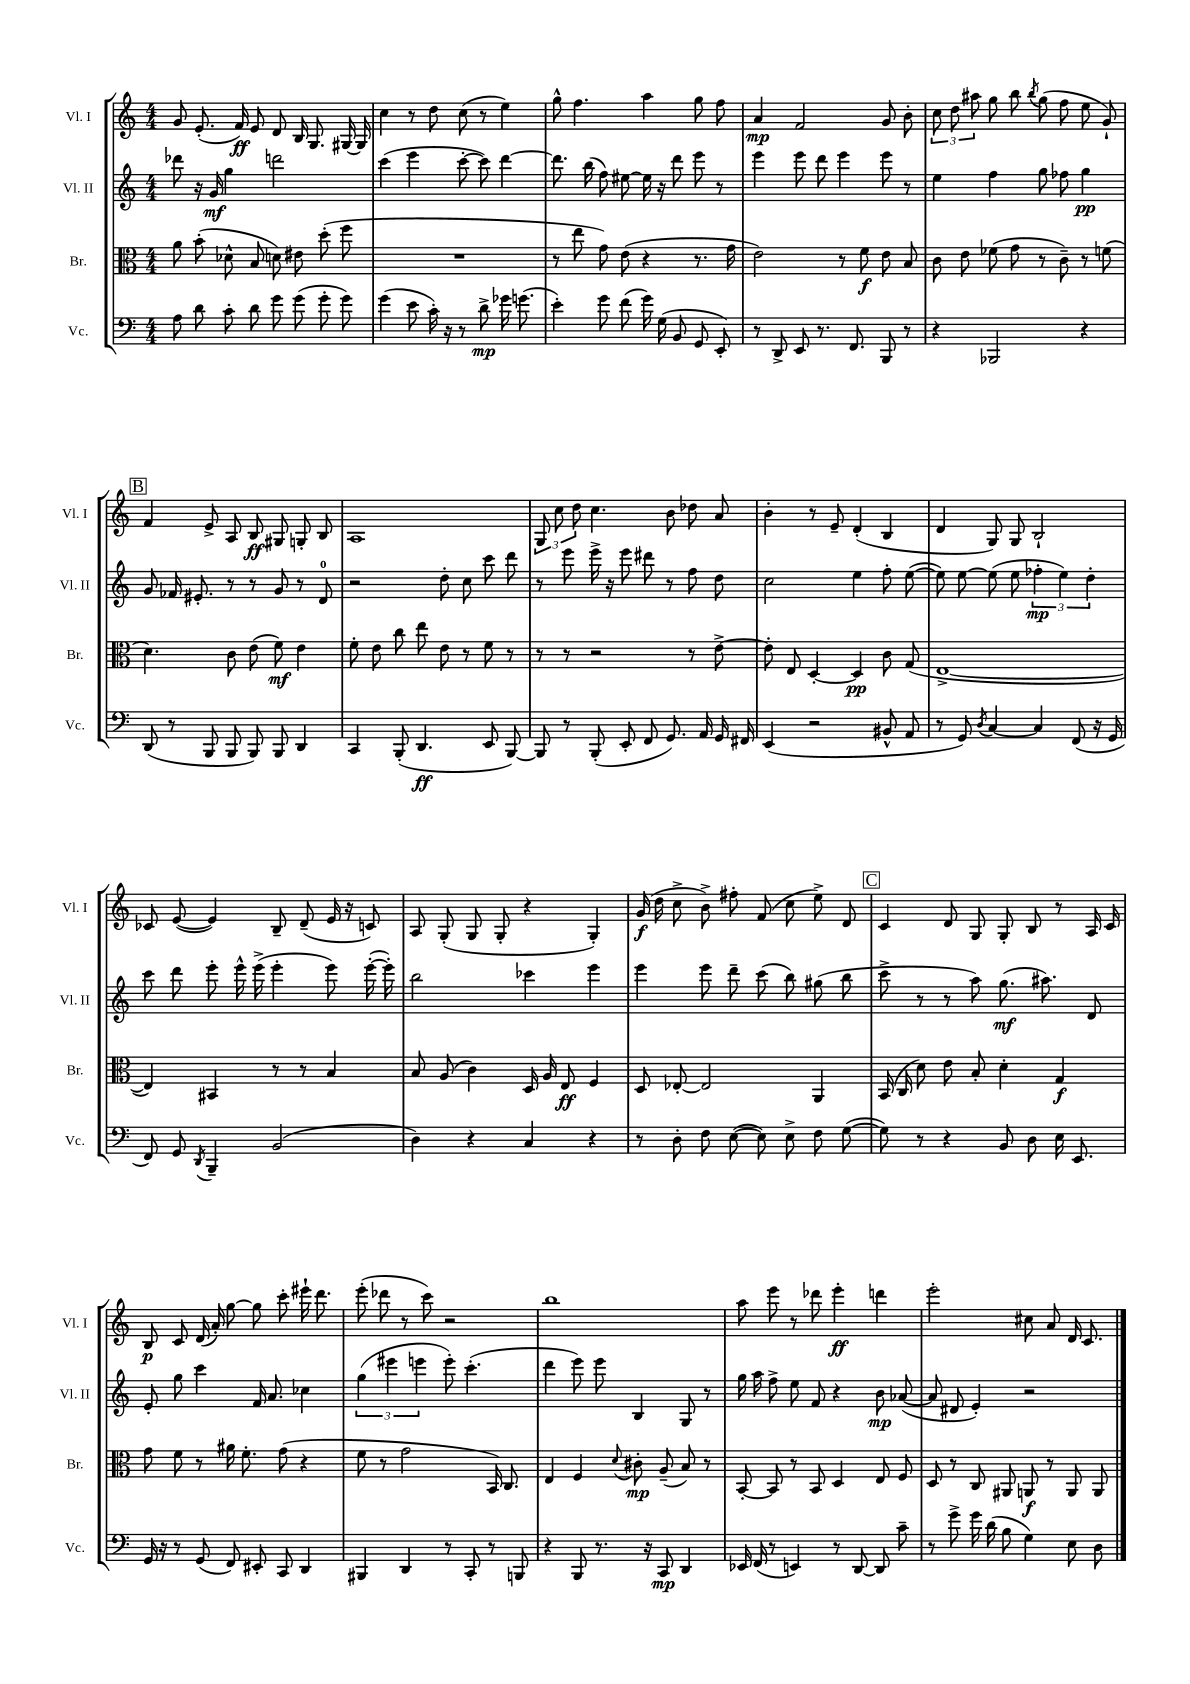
<<
\new StaffGroup <<
\new Staff = "s0" \with { instrumentName = "Vl. I" shortInstrumentName = "Vl. I" } {
    \clef treble \key c \major \numericTimeSignature \time 4/4
    \autoBeamOff g'8 e'8.-.( f'16\ff) e'8 d'8 b16 g8. gis16~ gis16 |
    c''4 r8 d''8 c''8( r8 e''4) |
    g''8-^ f''4. a''4 g''8 f''8 |
    a'4\mp f'2 g'8 b'8-. |
    \tuplet 3/2 { c''8 d''8 ais''8 } g''8 b''8 \acciaccatura { b''8 } g''8( f''8 e''8 g'8-!) |
    \mark \markup { \box "B" } f'4 e'8-> a8 b8\ff gis8 g8-. b8 |
    a1 |
    \tuplet 3/2 { g8 c''8 d''8 } c''4. b'8 des''8 a'8 |
    b'4-. r8 e'8-- d'4-.( b4 |
    d'4 g8) g8 b2-! |
    ces'8 e'8~( e'4) b8-- d'8--( e'16 r16 c'8) |
    a8 g8-.( g8 g8-. r4 g4-.) |
    g'16\f( d''16 c''8-> b'8->) fis''8-. f'8( c''8 e''8->) d'8 |
    \mark \markup { \box "C" } c'4 d'8 g8 g8-. b8 r8 a16 c'16 |
    b8\p c'8 d'16( a'16-.) g''8~ g''8 c'''8-. eis'''16-! d'''8. |
    e'''8-.( des'''8 r8 c'''8) r2 |
    b''1 |
    a''8 e'''8 r8 des'''8 e'''4-.\ff d'''4 |
    e'''2-. cis''8 a'8 d'16 c'8. \bar "|." |
}
\new Staff = "s1" \with { instrumentName = "Vl. II" shortInstrumentName = "Vl. II" } {
    \clef treble \key c \major \numericTimeSignature \time 4/4
    \autoBeamOff des'''8 r16 g'16\mf g''4 d'''2 |
    c'''4( e'''4 c'''8~-. c'''8) d'''4~ |
    d'''8. b''16( f''8) eis''8~ eis''16 r16 d'''8 e'''8 r8 |
    e'''4 e'''8 d'''8 e'''4 e'''8 r8 |
    e''4 f''4 g''8 fes''8 g''4\pp |
    \mark \markup { \box "B" } g'8 fes'16 eis'8.-. r8 r8 g'8 r8 d'8-0 |
    r2 d''8-. c''8 c'''8 d'''8 |
    r8 e'''8 e'''16-> r16 e'''8 dis'''8 r8 f''8 d''8 |
    c''2 e''4 f''8-. e''8~( |
    e''8) e''8~ e''8( e''8 \tuplet 3/2 { fes''4-.\mp e''4) d''4-. } |
    c'''8 d'''8 e'''8-. e'''16-^ e'''16->( e'''4-. e'''8) e'''16~-.( e'''16-.) |
    b''2 ces'''4 e'''4 |
    e'''4 e'''8 d'''8-- c'''8( b''8) gis''8( b''8 |
    \mark \markup { \box "C" } c'''8-> r8 r8 a''8) g''8.\mf( ais''8.) d'8 |
    e'8-. g''8 c'''4 f'16 a'8. ces''4 |
    \tuplet 3/2 { g''4( eis'''4 e'''4 } e'''8-.) c'''4.-.( |
    d'''4 e'''8) e'''8 b4 g8 r8 |
    g''16 a''16 f''8-> e''8 f'8 r4 b'8\mp aes'8~( |
    aes'8 dis'8 e'4-.) r2 \bar "|." |
}
\new Staff = "s2" \with { instrumentName = "Br." shortInstrumentName = "Br." } {
    \clef alto \key c \major \numericTimeSignature \time 4/4
    \autoBeamOff a'8 b'8-.( des'8-^ b8 d'8) eis'8 d''8-.( f''8 |
    R1 |
    r8 e''8 g'8) e'8( r4 r8. g'16 |
    e'2) r8 f'8\f e'8 b8 |
    c'8 e'8 fes'8( g'8 r8 c'8--) r8 f'8( |
    \mark \markup { \box "B" } d'4.) c'8 e'8( f'8\mf) e'4 |
    f'8-. e'8 c''8 e''8 e'8 r8 f'8 r8 |
    r8 r8 r2 r8 e'8~-> |
    e'8-. e8 d4~-. d4\pp c'8 g8( |
    e1~-> |
    e4) bis,4 r8 r8 b4 |
    b8 a8( c'4) d16 a16 e8\ff f4 |
    d8 ees8~-. ees2 a,4 |
    \mark \markup { \box "C" } b,16( c16 d'8) e'8 b8-. d'4-. g4\f |
    g'8 f'8 r8 ais'16 f'8.-. g'8( r4 |
    f'8 r8 g'2 b,16) c8. |
    e4 f4 \appoggiatura { d'8 } cis'8-.\mp a8--( b8) r8 |
    b,8~-. b,8 r8 b,8 d4 e8 f8 |
    d8 r8 c8 ais,8 a,8\f r8 a,8 a,8 \bar "|." |
}
\new Staff = "s3" \with { instrumentName = "Vc." shortInstrumentName = "Vc." } {
    \clef bass \key c \major \numericTimeSignature \time 4/4
    \autoBeamOff a8 d'8 c'8-. d'8 g'8 g'8( g'8-. g'8) |
    g'4( e'8 c'16-.) r16 r8 d'8->\mp ges'16 g'8.( |
    e'4-.) g'8 f'8( g'16) g16( b,8 g,8 e,8-.) |
    r8 d,8-> e,8 r8. f,8. b,,8 r8 |
    r4 bes,,2 r4 |
    \mark \markup { \box "B" } d,8( r8 b,,8 b,,8 b,,8) b,,8 d,4 |
    c,4 b,,8-.( d,4.\ff e,8 b,,8~) |
    b,,8 r8 b,,8-.( e,8-. f,8 g,8.) a,16 g,16 fis,16 |
    e,4( r2 bis,8-^ a,8 |
    r8 g,8) \acciaccatura { d8 } c4~ c4 f,8( r16 g,16 |
    f,8) g,8 \acciaccatura { d,8 } b,,4-- b,2( |
    d4) r4 c4 r4 |
    r8 d8-. f8 e8~( e8) e8-> f8 g8~( |
    \mark \markup { \box "C" } g8) r8 r4 b,8 d8 e16 e,8. |
    g,16 r16 r8 g,8( f,8) eis,8-. c,8 d,4 |
    bis,,4 d,4 r8 c,8-. r8 b,,8 |
    r4 b,,8 r8. r16 c,8\mp d,4 |
    ees,16 f,16( r8 e,4) r8 d,8~ d,8 c'8-- |
    r8 g'8-> g'16 d'16( b8 g4) e8 d8 \bar "|." |
}
>>
>>
\layout { \context { \Score \remove "Bar_number_engraver" } }
